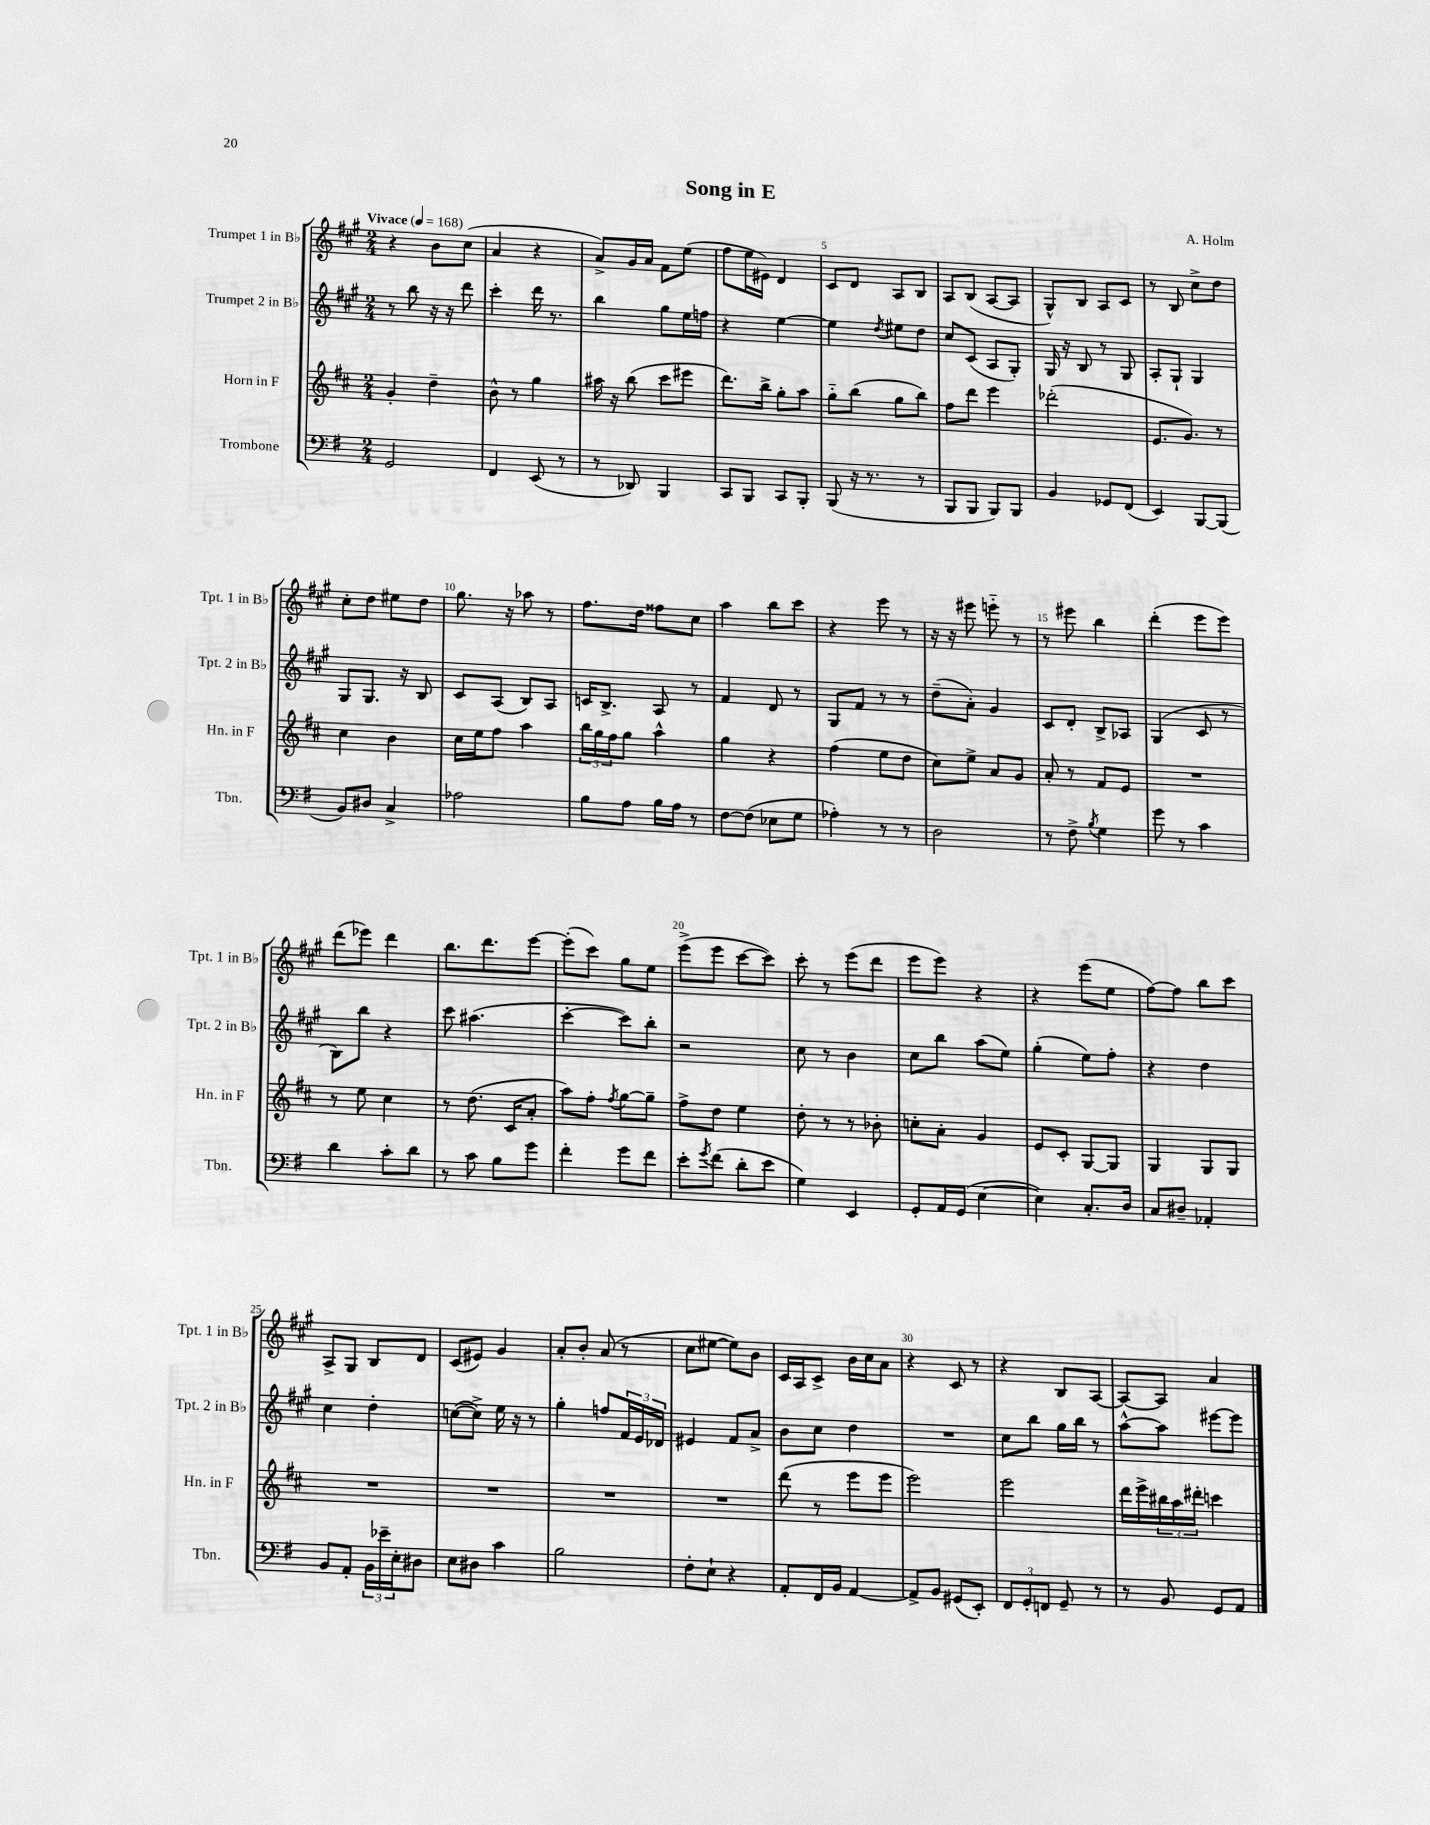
\header { title = "Song in E" composer = "A. Holm" }
<<
\new StaffGroup <<
\new Staff = "s0" \with { instrumentName = "Trumpet 1 in Bb" shortInstrumentName = "Tpt. 1 in Bb" } {
    \clef treble \key a \major \numericTimeSignature \time 2/4 \tempo "Vivace" 4 = 168
    r4 b'8 cis''8( |
    a'4 r4 |
    a'8->) gis'16 a'16 fis'8 e''8( |
    fis''8 e''16 eis'16) d'4 |
    cis'8 d'8 a8 b8 |
    a8 b8( a8~ a8 |
    gis8-^) b8 a8 cis'8 |
    r8 b8 cis''8-> d''8 |
    cis''8-. d''8 eis''8 d''8 |
    gis''8. r16 aes''8 r8 |
    fis''8. d''16 fisis''8 cis''8 |
    a''4 b''8 cis'''8 |
    r4 e'''8 r8 |
    r16 r16 eis'''8 e'''8-_ r8 |
    r8 eis'''8 b''4 |
    d'''4-.( e'''8 e'''8) |
    d'''8( ees'''8) d'''4 |
    b''8. d'''8. e'''8~ |
    e'''8-.( cis'''8) gis''8 e''8 |
    e'''8->( e'''8 cis'''8~ cis'''8) |
    cis'''8-. r8 e'''8( d'''8 |
    e'''8 e'''8) r4 |
    r4 e'''8( e''8 |
    fis''8~) fis''8 b''8 cis'''8 |
    a8-> gis8 b8 d'8 |
    cis'8( eis'8) gis'4 |
    a'8-. b'8-. a'8( r8 |
    cis''8 eis''8~ eis''8) b'8 |
    cis'16 a16 cis'8-> b'16 cis''16 a'8 |
    r4 cis'8 r8 |
    r4 b8 a8~ |
    a8~ a8 a'4 \bar "|." |
}
\new Staff = "s1" \with { instrumentName = "Trumpet 2 in Bb" shortInstrumentName = "Tpt. 2 in Bb" } {
    \clef treble \key a \major \numericTimeSignature \time 2/4
    r8 b''8 r16 r16 d'''8 |
    cis'''4-. d'''16 r8. |
    b''4 gis''8 e''16 f''16 |
    r4 e''4~ |
    e''4 \acciaccatura { d''8 } eis''8 d''8 |
    cis''8 cis'8( a8 gis8-.) |
    gis16 r16 b8 r8 gis8 |
    a8-. gis8-! gis4 |
    gis8 gis8. r16 b8 |
    cis'8 a8( b8) a8 |
    c'16 b8.-> a8 r8 |
    fis'4 d'8 r8 |
    gis8 fis'8 r8 r8 |
    d''8--( a'8-.) gis'4 |
    cis'8 d'8-. b8-> aes8 |
    gis4( cis'8 r8 |
    b8) b''8 r4 |
    cis'''8 ais''4.( |
    cis'''4~-. cis'''8) b''8-. |
    r2 |
    cis''8 r8 b'4 |
    cis''8 b''8 a''8( e''8) |
    gis''4-.( e''8) fis''8-. |
    r4 d''4 |
    cis''4 d''4-. |
    c''8~( c''8->) e''16 r16 r8 |
    gis''4-. f''8 \tuplet 3/2 { fis'16 e'16 des'16 } |
    eis'4 fis'8 a'8-> |
    b'8 cis''8 d''4 |
    R2 |
    cis''8 b''8 gis''16 b''16 r8 |
    a''8~-^ a''8 eis'''8~ eis'''8 \bar "|." |
}
\new Staff = "s2" \with { instrumentName = "Horn in F" shortInstrumentName = "Hn. in F" } {
    \clef treble \key d \major \numericTimeSignature \time 2/4
    g'4-. d''4-- |
    b'8-^ r8 g''4 |
    ais''16 r16 b''8( cis'''8 eis'''8 |
    d'''8.) b''16-> g''8-. a''8 |
    g''8-_ b''8( g''8 b''8) |
    fis''8 d'''8 e'''4 |
    des'''2-.( |
    e'8. g'8.) r8 |
    cis''4 b'4 |
    cis''16 e''16 fis''8 a''4 |
    \tuplet 3/2 { b''16 g''16 fis''16 } g''8 a''4-^ |
    g''4 r4 |
    fis''4( e''8 d''8 |
    cis''8) e''8-> a'8 g'8 |
    a'8-. r8 fis'8 e'8 |
    R2 |
    r8 e''8 cis''4 |
    r8 d''8.( cis'16 a'8-. |
    a''8) fis''8-. \acciaccatura { fis''8 } g''8~ g''8-- |
    fis''8-> d''8 e''4 |
    d''8-. r8 r8 bes'8-. |
    c''8-. a'8-. g'4 |
    e'8 cis'8-. g8~ g8 |
    g4 g8 g8 |
    R2 |
    R2 |
    R2 |
    R2 |
    d'''8( r8 e'''8 e'''8 |
    e'''2) |
    e'''2 |
    d'''16 e'''16-> \tuplet 3/2 { bis''16 a''16 dis'''16-. } c'''4 \bar "|." |
}
\new Staff = "s3" \with { instrumentName = "Trombone" shortInstrumentName = "Tbn." } {
    \clef bass \key g \major \numericTimeSignature \time 2/4
    g,2 |
    fis,4 e,8( r8 |
    r8 des,8) b,,4 |
    c,8 b,,8 c,8 b,,8-. |
    b,,8( r16 r8. r8 |
    b,,8 b,,8 b,,8) b,,8 |
    b,4 ges,8 fis,8( |
    e,4) b,,8~ b,,8( |
    b,8) dis8 c4-> |
    aes2 |
    b8 a8 b16 a16 r8 |
    fis8~ fis8( ees8 g8 |
    aes4-.) r8 r8 |
    d2 |
    r8 fis8-> \acciaccatura { b8 } g4 |
    g'8 r8 c'4 |
    d'4 c'8-. d'8 |
    r8 c'8 b8 g'8 |
    fis'4-. g'8 fis'8 |
    e'8-. \acciaccatura { g'8 } fis'8( d'8-. e'8 |
    g4) e,4 |
    g,8-. a,16 g,16( e4~ |
    e4) c8.-. d16 |
    c8 dis8-- aes,4-. |
    b,8 a,8-. \tuplet 3/2 { b,16 ees'16-- e16-. } dis8 |
    e8 dis8 c'4 |
    b2 |
    fis8-. e8-! r4 |
    a,8-. fis,16 b,16 a,4~ |
    a,8-> b,8 gis,8( e,8-.) |
    \tuplet 3/2 { fis,8 g,8-. f,8 } g,8-- r8 |
    r8 b,8 g,8 a,8 \bar "|." |
}
>>
>>
\layout { \context { \Score \override BarNumber.break-visibility = ##(#f #t #t) barNumberVisibility = #(every-nth-bar-number-visible 5) } }
